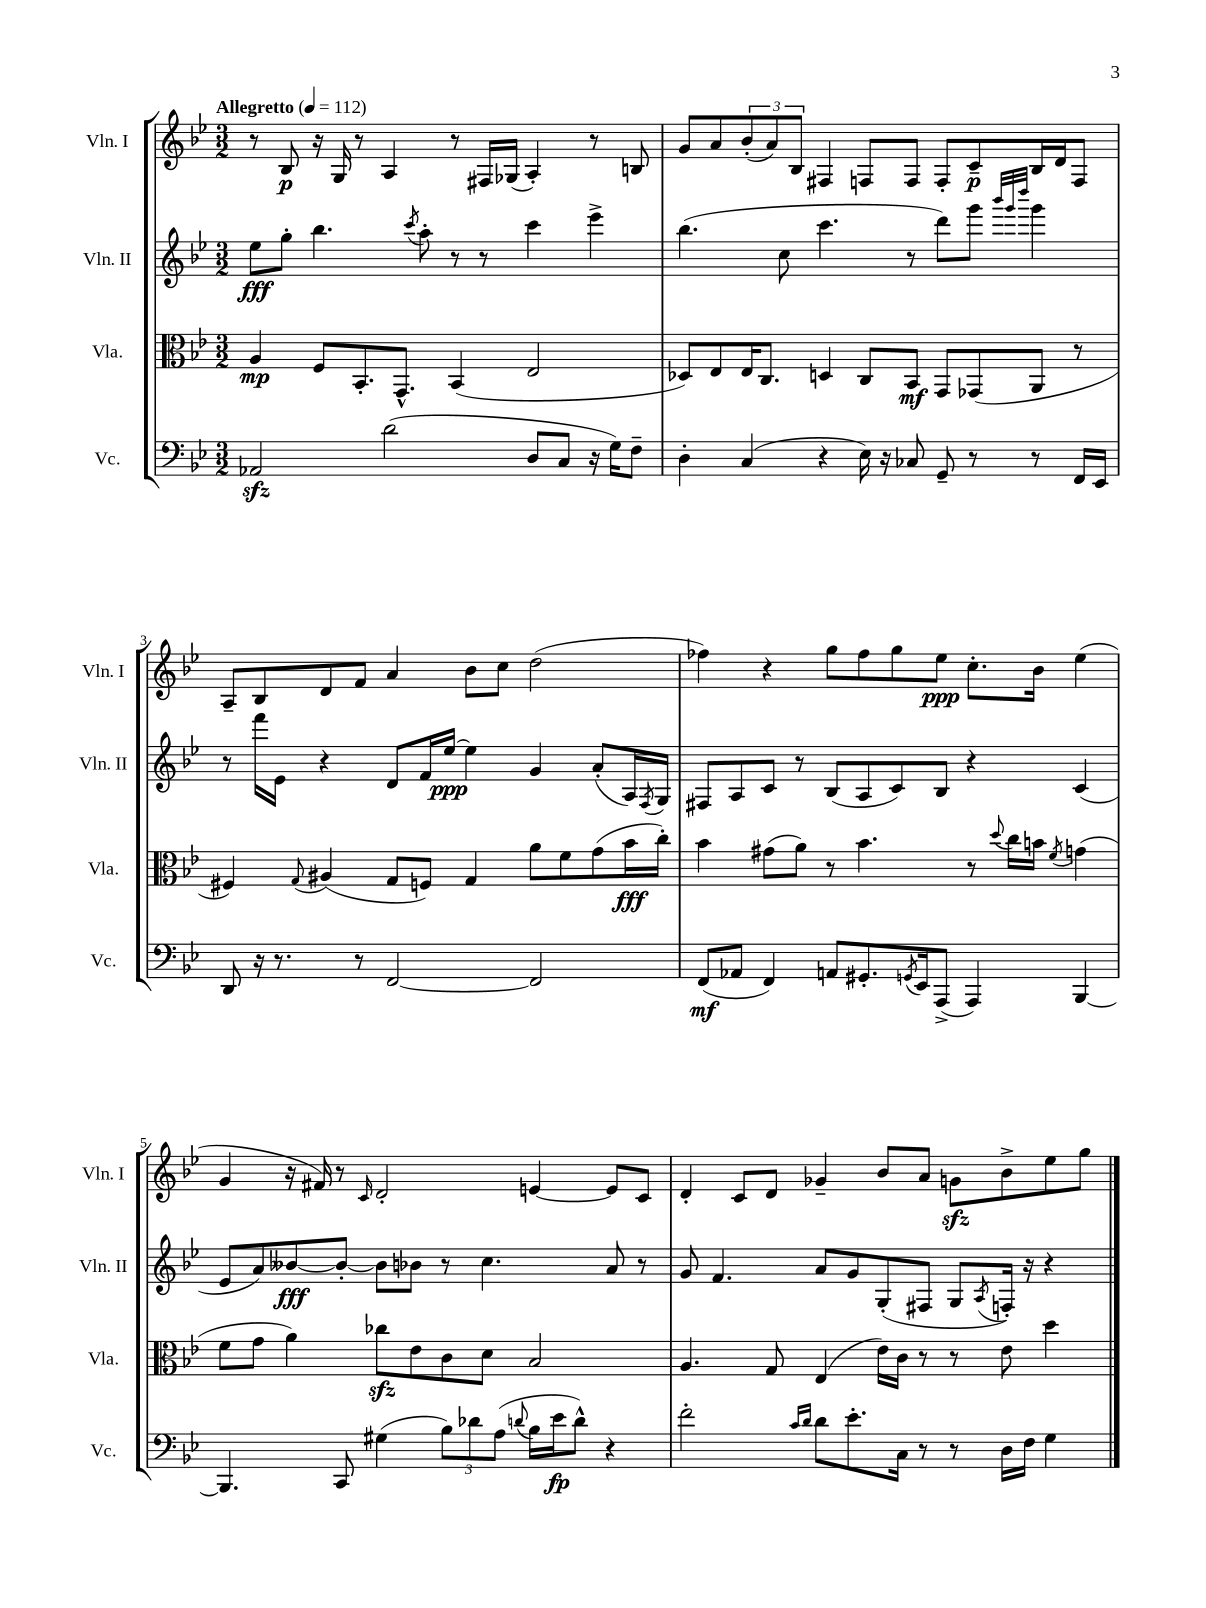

**kern	**dynam	**kern	**dynam	**kern	**dynam	**kern	**dynam
*part4	*part4	*part3	*part3	*part2	*part2	*part1	*part1
*staff4	*staff4	*staff3	*staff3	*staff2	*staff2	*staff1	*staff1
*I"Vc.	*	*I"Vla.	*	*I"Vln. II	*	*I"Vln. I	*
*I'Vc.	*	*I'Vla.	*	*I'Vln. II	*	*I'Vln. I	*
*clefF4	*	*clefC3	*	*clefG2	*	*clefG2	*
*k[b-e-]	*	*k[b-e-]	*	*k[b-e-]	*	*k[b-e-]	*
*M3/2	*	*M3/2	*	*M3/2	*	*M3/2	*
*MM112	*	*MM112	*	*MM112	*	*MM112	*
=1	=1	=1	=1	=1	=1	=1	=1
!	!	!	!	!	!	!LO:TX:a:B:t=Allegretto	!
2AA-Xzz/	.	4A/	mp	8ee-\L	fff	8r	.
.	.	.	.	8gg'\J	.	8B-/	p
.	.	8F/L	.	4.bb-\	.	16r	.
.	.	.	.	.	.	16G/	.
.	.	8.BB-'/	.	.	.	8r	.
(2d\	.	.	.	.	.	4A/	.
.	.	8.GG^^/J	.	.	.	.	.
.	.	.	.	8qccc/	.	.	.
.	.	.	.	8aa'\	.	.	.
.	.	(4BB-/	.	8r	.	8r	.
.	.	.	.	8r	.	16F#X/LL	.
.	.	.	.	.	.	(16G-X/JJ	.
8D/L	.	2E-/	.	4ccc\	.	4A'/)	.
8C/J	.	.	.	.	.	.	.
16r	.	.	.	4eee-^\	.	8r	.
16G\KL)	.	.	.	.	.	.	.
8F~\J	.	.	.	.	.	8Bn/	.
=2	=2	=2	=2	=2	=2	=2	=2
4D'\	.	8D-X/L)	.	(4.bb-\	.	8g/L	.
.	.	8E-/	.	.	.	8a/	.
(4C/	.	16E-/K	.	.	.	(12b-'/	.
.	.	8.C/J	.	.	.	.	.
.	.	.	.	.	.	12a/)	.
.	.	.	.	8cc\	.	.	.
.	.	.	.	.	.	12B-/J	.
4r	.	4Dn/	.	4.ccc\	.	4F#X/	.
16E-\)	.	8C/L	.	.	.	8Fn/L	.
16r	.	.	.	.	.	.	.
8C-X/	.	8BB-/J	mf	8r	.	8F/J	.
8GG~/	.	8GG/L	.	8ddd\L)	.	8F'/L	.
8r	.	(8GG-X/	.	8ggg\J	.	8c~/	p
.	.	.	.	32qqbbb-/LLL	.	.	.
.	.	.	.	32qqggg/	.	.	.
.	.	.	.	32qqdddd/JJJ	.	.	.
8r	.	8AA/J	.	4ggg\	.	16B-/L	.
.	.	.	.	.	.	16d/J	.
16FF/LL	.	8r	.	.	.	8F/J	.
16EE-/JJ	.	.	.	.	.	.	.
!!LO:LB:g=z
=3	=3	=3	=3	=3	=3	=3	=3
8DD/	.	4F#X/)	.	8r	.	8A~/L	.
16r	.	.	.	16fff\LL	.	8B-/	.
8.r	.	.	.	16e-\JJ	.	.	.
.	.	8qqG/	.	.	.	.	.
.	.	(4A#X/	.	4r	.	8d/	.
8r	.	.	.	.	.	8f/J	.
[2FF/	.	8G/L	.	8d/L	.	4a/	.
.	.	8Fn/J)	.	16f/L	.	.	.
.	.	.	.	[16ee-/JJ	ppp	.	.
.	.	4G/	.	4ee-\]	.	8b-\L	.
.	.	.	.	.	.	8cc\J	.
2FF/]	.	8a\L	.	4g/	.	(2dd\	.
.	.	8f\	.	.	.	.	.
.	.	(8g\	.	(8a'/L	.	.	.
.	.	16b-\L	fff	16A/L)	.	.	.
.	.	.	.	8qF/	.	.	.
.	.	16cc'\JJ)	.	16G/JJ	.	.	.
=4	=4	=4	=4	=4	=4	=4	=4
(8FF/L	mf	4b-\	.	8F#X/L	.	4ff-X\)	.
8AA-X/J	.	.	.	8A/	.	.	.
4FF/)	.	(8g#X\L	.	8c/J	.	4r	.
.	.	8a\J)	.	8r	.	.	.
8AAn/L	.	8r	.	(8B-/L	.	8gg\L	.
8.GG#X'/	.	4.b-\	.	8A/	.	8ff-\	.
.	.	.	.	8c/)	.	8gg\	.
8qGGn/	.	.	.	.	.	.	.
16EE-/k	.	.	.	.	.	.	.
(8AAA^/J	.	.	.	8B-/J	.	8ee-\J	ppp
4AAA/)	.	8r	.	4r	.	8.cc'\L	.
.	.	8qqdd/	.	.	.	.	.
.	.	16cc\LL	.	.	.	.	.
.	.	16bn\JJ	.	.	.	16b-\Jk	.
.	.	8qf/	.	.	.	.	.
[4BBB-/	.	(4gn\	.	(4c/	.	(4ee-\	.
!!LO:LB:g=z
=5	=5	=5	=5	=5	=5	=5	=5
4.BBB-/]	.	8f\L	.	8e-/L	.	4g/	.
.	.	8g\J	.	8a/)	.	.	.
.	.	4a\)	.	[8b--X/	fff	16r	.
.	.	.	.	.	.	16f#X/)	.
8CC/	.	.	.	8b--'/J_	.	8r	.
.	.	.	.	.	.	16qqc/	.
(4G#X\	.	8cc-Xzz\L	.	8b--\L]	.	2d'/	.
.	.	8e-\	.	8b-X\J	.	.	.
12B-\L)	.	8c\	.	8r	.	.	.
12d-X\	.	.	.	.	.	.	.
.	.	8d\J	.	4.cc\	.	.	.
(12A\J	.	.	.	.	.	.	.
8qqdn/	.	.	.	.	.	.	.
16B-\LL	.	2B-/	.	.	.	[4en/	.
16e-\J	fp	.	.	.	.	.	.
8d^^\J)	.	.	.	.	.	.	.
4r	.	.	.	8a/	.	8e/L]	.
.	.	.	.	8r	.	8c/J	.
=6	=6	=6	=6	=6	=6	=6	=6
2f'\	.	4.A/	.	8g/	.	4d'/	.
.	.	.	.	4.f/	.	.	.
.	.	.	.	.	.	8c/L	.
.	.	8G/	.	.	.	8d/J	.
16qqc/LL	.	.	.	.	.	.	.
16qqd/JJ	.	.	.	.	.	.	.
8d\L	.	(4E-/	.	8a/L	.	4g-X~/	.
8.e-'\	.	.	.	8g/	.	.	.
.	.	16e-\LL)	.	(8G'/	.	8b-/L	.
16C\Jk	.	16c\JJ	.	.	.	.	.
8r	.	8r	.	8F#X/J	.	8a/J	.
8r	.	8r	.	8G/L	.	8gnzz\L	.
.	.	.	.	8qA/	.	.	.
16D\LL	.	8e-\	.	16Fn'/Jk)	.	8b-^\	.
16F\JJ	.	.	.	16r	.	.	.
4G\	.	4dd\	.	4r	.	8ee-\	.
.	.	.	.	.	.	8gg\J	.
==	==	==	==	==	==	==	==
*-	*-	*-	*-	*-	*-	*-	*-
